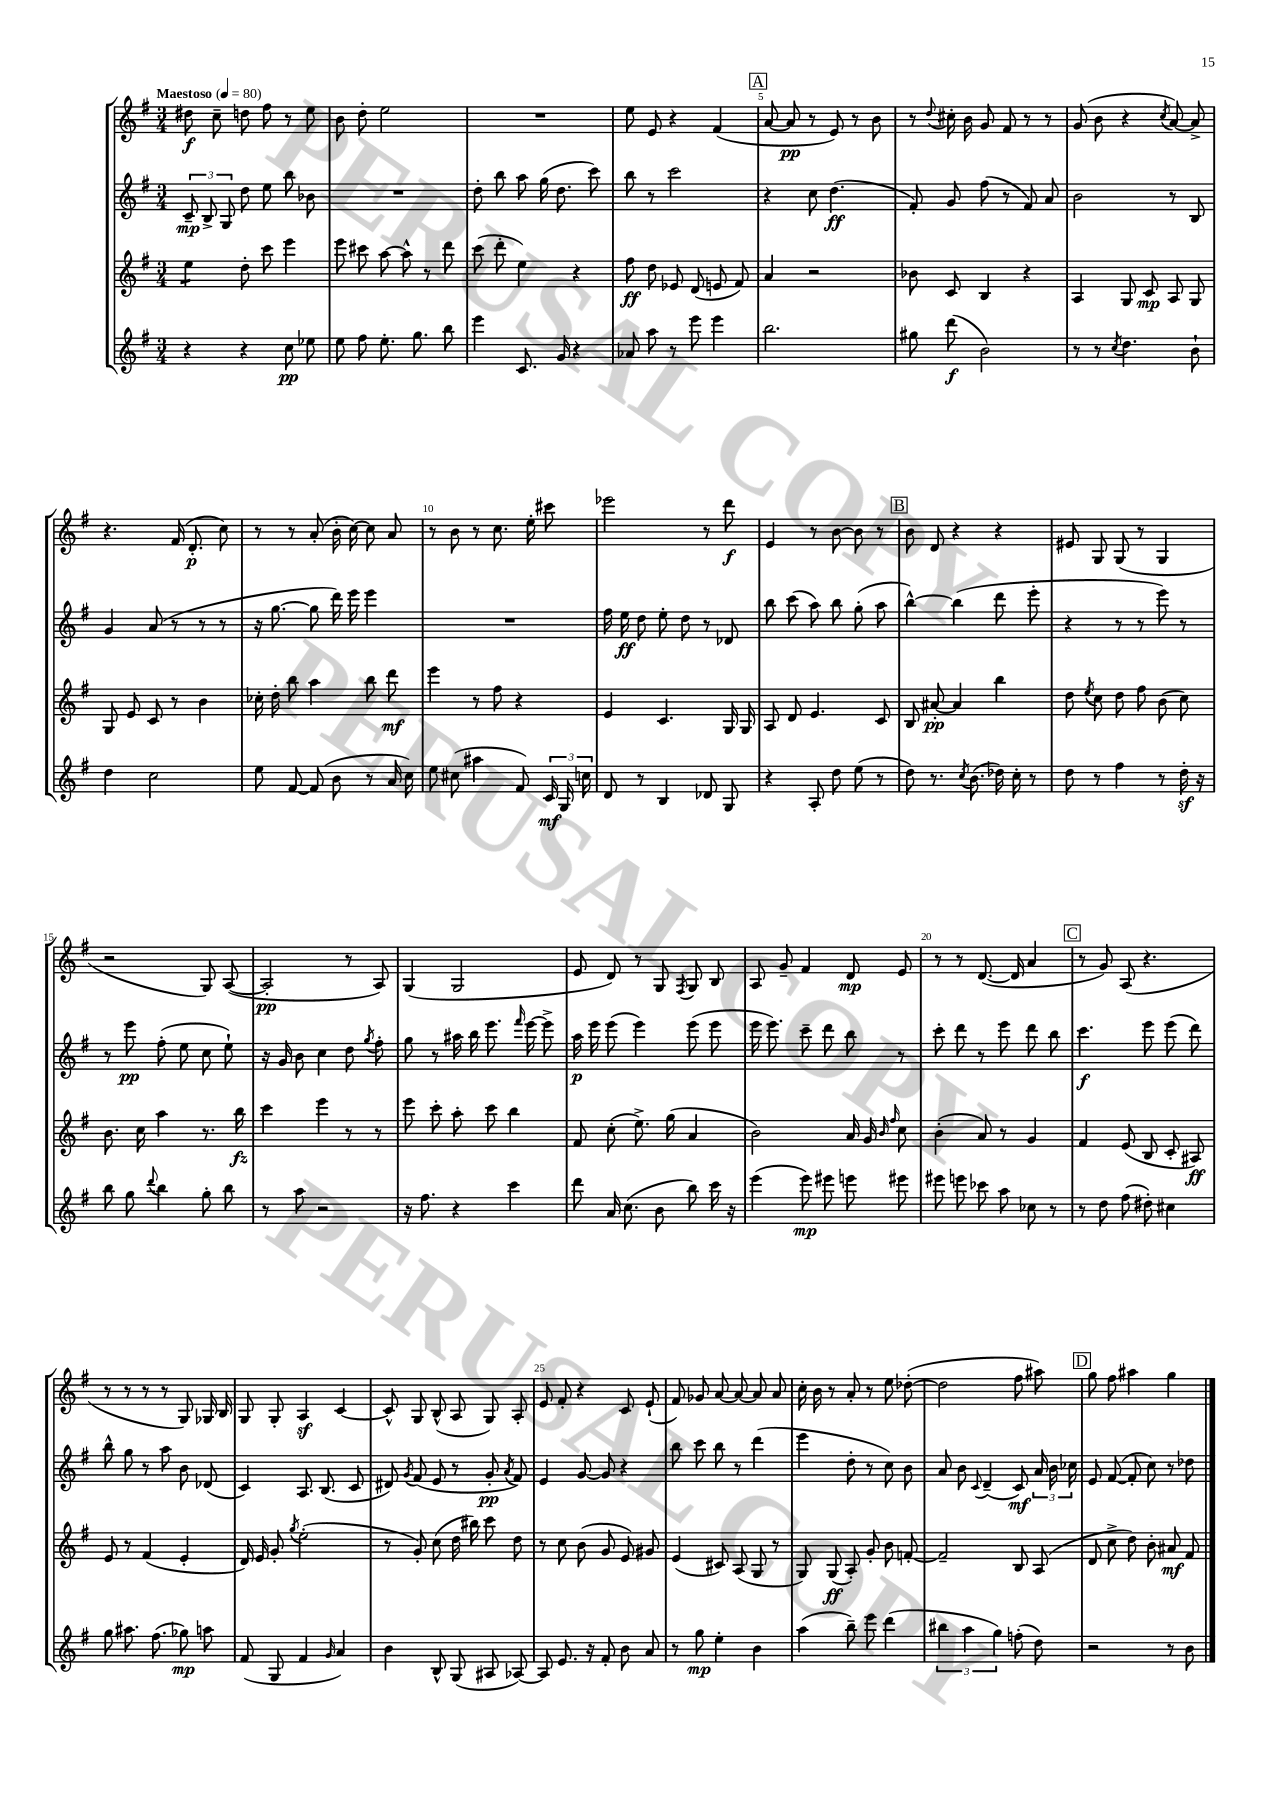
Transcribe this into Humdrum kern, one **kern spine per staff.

**kern	**kern	**kern	**kern
*staff4	*staff3	*staff2	*staff1
*clefG2	*clefG2	*clefG2	*clefG2
*k[f#]	*k[f#]	*k[f#]	*k[f#]
*M3/4	*M3/4	*M3/4	*M3/4
*MM80	*MM80	*MM80	*MM80
4r	4ee	12c~	8dd#
.	.	12B^	.
.	.	.	8cc~
.	.	12G	.
4r	8dd'	8dd	8dd
.	8ccc	8ee	8ff#
8cc	4eee	8bb	8r
8ee-	.	8b-	8ee
=	=	=	=
8ee	8eee	2.r	8b
8ff#	8ccc#	.	8dd'
8.ee'	[8aa	.	2ee
.	8aa^^]	.	.
8.gg	.	.	.
.	8r	.	.
8bb	8ddd	.	.
=	=	=	=
4eee	(8ccc	8dd'	2.r
.	8ddd'	8bb	.
8.c	4ee)	8aa	.
.	.	(16gg	.
16g	.	8.dd	.
4r	4r	.	.
.	.	8ccc)	.
=	=	=	=
8a-	8ff#	8bb	8ee
8aa	8dd	8r	8e
8r	8e-	2ccc	4r
8eee	(8d	.	.
4eee	8e	.	(4f#
.	8f#)	.	.
=	=	=	=
2.bb	4a	4r	[8a
.	.	.	8a]
.	2r	8cc	8r
.	.	(4.dd	8e)
.	.	.	8r
.	.	.	8b
=	=	=	=
8gg#	8b-	8f#')	8r
.	.	.	8qqdd
(8ddd	8c	8g	16cc#'
.	.	.	16b
2b)	4B	(8ff#	8g
.	.	8r	8f#
.	4r	8f#)	8r
.	.	8a	8r
=	=	=	=
8r	4A	2b	(8g
8r	.	.	8b
8qcc	.	.	.
4.dd	8G	.	4r
.	8c	.	.
.	.	.	8qcc
.	8A	8r	[8a)
8b`	8G	8B	8a^]
=	=	=	=
4dd	8G	4g	4.r
.	8e	.	.
2cc	8c	(8a	.
.	8r	8r	(16f#
.	.	.	8.d'
.	4b	8r	.
.	.	8r	8cc)
=	=	=	=
8ee	16cc-'	16r	8r
.	16dd'	[8.gg	.
[8f#	8bb	.	8r
(8f#]	4aa	8gg]	(8a'
8b	.	16ddd)	16b'
.	.	16eee	[16cc)
8r	8bb	4eee	8cc]
16a	8ddd	.	8a
16cc)	.	.	.
=	=	=	=
8ee	4eee	2.r	8r
(8cc#	.	.	8b
4aa#	8r	.	8r
.	8ff#	.	8.cc
8f#)	4r	.	.
.	.	.	16ee'
24c	.	.	8ccc#
24G	.	.	.
24cc	.	.	.
=	=	=	=
8d	4e	16ff#	2eee-
.	.	16ee	.
8r	.	8dd	.
4B	4.c	8ee'	.
.	.	8dd	.
8d-	.	8r	8r
8G	16G	8d-	8ddd
.	16G	.	.
=	=	=	=
4r	8A	8bb	4e
.	8d	(8ccc	.
8A'	4.e	8aa)	8r
8dd	.	8bb	[8b
(8ee	.	(8gg'	8b]
8r	8c	8aa	8r
=	=	=	=
8dd)	8B	[4bb^^)	8b
8.r	[8a#'	.	8d
.	4a#]	(4bb]	4r
8qcc	.	.	.
(8.b	.	.	.
16dd-)	4bb	8ddd	4r
16cc'	.	.	.
8r	.	8eee'	.
=	=	=	=
8dd	8dd	4r	8e#
.	8qee	.	.
8r	8cc	.	8G
4ff#	8dd	8r	(8G
.	8ff#	8r	8r
8r	(8b	8eee)	4G
16dd'	8cc)	8r	.
16r	.	.	.
=	=	=	=
8bb	8.b	8r	2r
8gg	.	8eee	.
.	16cc	.	.
8qqddd	.	.	.
4bb	4aa	(8ff#'	.
.	.	8ee	.
8gg'	8.r	8cc	8G)
8bb	.	8ee`)	([8A
.	16bb	.	.
=	=	=	=
8r	4ccc	16r	2A']
.	.	16g	.
8aa	.	8b	.
2r	4eee	4cc	.
.	8r	8dd	8r
.	.	8qgg	.
.	8r	8ff#'	8A)
=	=	=	=
16r	8eee	8gg	(4G
8.ff#	.	.	.
.	8ccc'	8r	.
4r	8aa'	16aa#	2G
.	.	16bb	.
.	8ccc	8.eee	.
4ccc	4bb	.	.
.	.	16qqfff#	.
.	.	[16eee	.
.	.	8eee^]	.
=	=	=	=
8ddd	8f#	16aa	8e
.	.	16eee	.
16a	(8cc'	(8eee	8d)
(8.cc	.	.	.
.	8.ee^)	4eee)	8r
8b	.	.	8G
.	(16gg	.	.
.	.	.	8qF#
8bb)	4a	(8eee	8G
16ccc	.	8eee	8B
16r	.	.	.
=	=	=	=
(4eee	2b)	16eee	8A
.	.	8.eee)	.
.	.	.	8g~
8eee)	.	8ccc~	4f#
8eee#	.	8ddd	.
8eee	16a	8bb	8d
.	16g	.	.
.	16qqb	.	.
.	16qqff#	.	.
8eee#	8cc	8r	8e
=	=	=	=
8eee#	(4b'	8ccc'	8r
8eee	.	8ddd	8r
8ccc-	8a)	8r	([8.d
8aa	8r	8eee	.
.	.	.	16d]
8cc-	4g	8ddd	4a
8r	.	8bb	.
=	=	=	=
8r	4f#	4.ccc	8r
8dd	.	.	8g)
(8ff#	(8e	.	(8A
8dd#')	8B	8eee	4.r
4cc#	8c'	(8eee	.
.	8A#)	8ddd)	.
=	=	=	=
8gg	8e	8bb^^	8r
8.aa#	8r	8gg	8r
.	(4f#	8r	8r
(8.ff#	.	.	.
.	.	8aa	8r
8gg-)	4e'	8b	8G)
8aa	.	(8d-	16G-
.	.	.	16B
=	=	=	=
(8f#	16d)	4c)	8G
.	16e	.	.
8G	8g'	.	8G'
.	8qgg	.	.
4f#	(2ee'	8.A	4A
.	.	(8.B	.
16qqg	.	.	.
4a)	.	.	[4c
.	.	8c	.
=	=	=	=
4b	8r	8d#)	8c^^]
.	.	8qg	.
.	8g')	(8f#	8G
8B^^	(8cc	8e	(8B^^
(8G	16dd	8r	8A
.	16bb#)	.	.
8A#	8ccc	8g'	8G)
.	.	8qa	.
[8A-)	8dd	8f#)	8A'
=	=	=	=
8A-]	8r	4e	8e
8.e	8cc	.	8f#'
.	(8b	[8g	4r
16r	.	.	.
8f#'	8g	8g]	.
8b	8e)	4r	8c
8a	8g#	.	(8e`
=	=	=	=
8r	(4e	8bb	8f#)
8gg	.	8ccc	8g-
4ee'	8c#)	8bb	[8a
.	(8A	8r	8a_
4b	8G	(4ddd	8a]
.	8r	.	8a
=	=	=	=
(4aa	8G)	4eee	16cc'
.	.	.	16b
.	(8G	.	8r
8bb~)	8A')	8dd'	8a'
8eee	8g'	8r	8r
(4ddd	8b	8cc)	8ee
.	[8f'	8b	([8dd-'
=	=	=	=
6bb#	2f~]	8a	2dd-]
.	.	8b	.
6aa	.	.	.
.	.	8qqc	.
.	.	(4d~	.
6gg)	.	.	.
(8ff'	8B	8c)	8ff#
8dd)	(8A	24a	8aa#)
.	.	24b	.
.	.	24cc-	.
=	=	=	=
2r	8d	8e	8gg
.	8cc^	([8f#	8ff#
.	8dd)	8f#']	4aa#
.	8b'	8cc)	.
8r	8a#	8r	4gg
8b	8f#	8dd-	.
==	==	==	==
*-	*-	*-	*-
